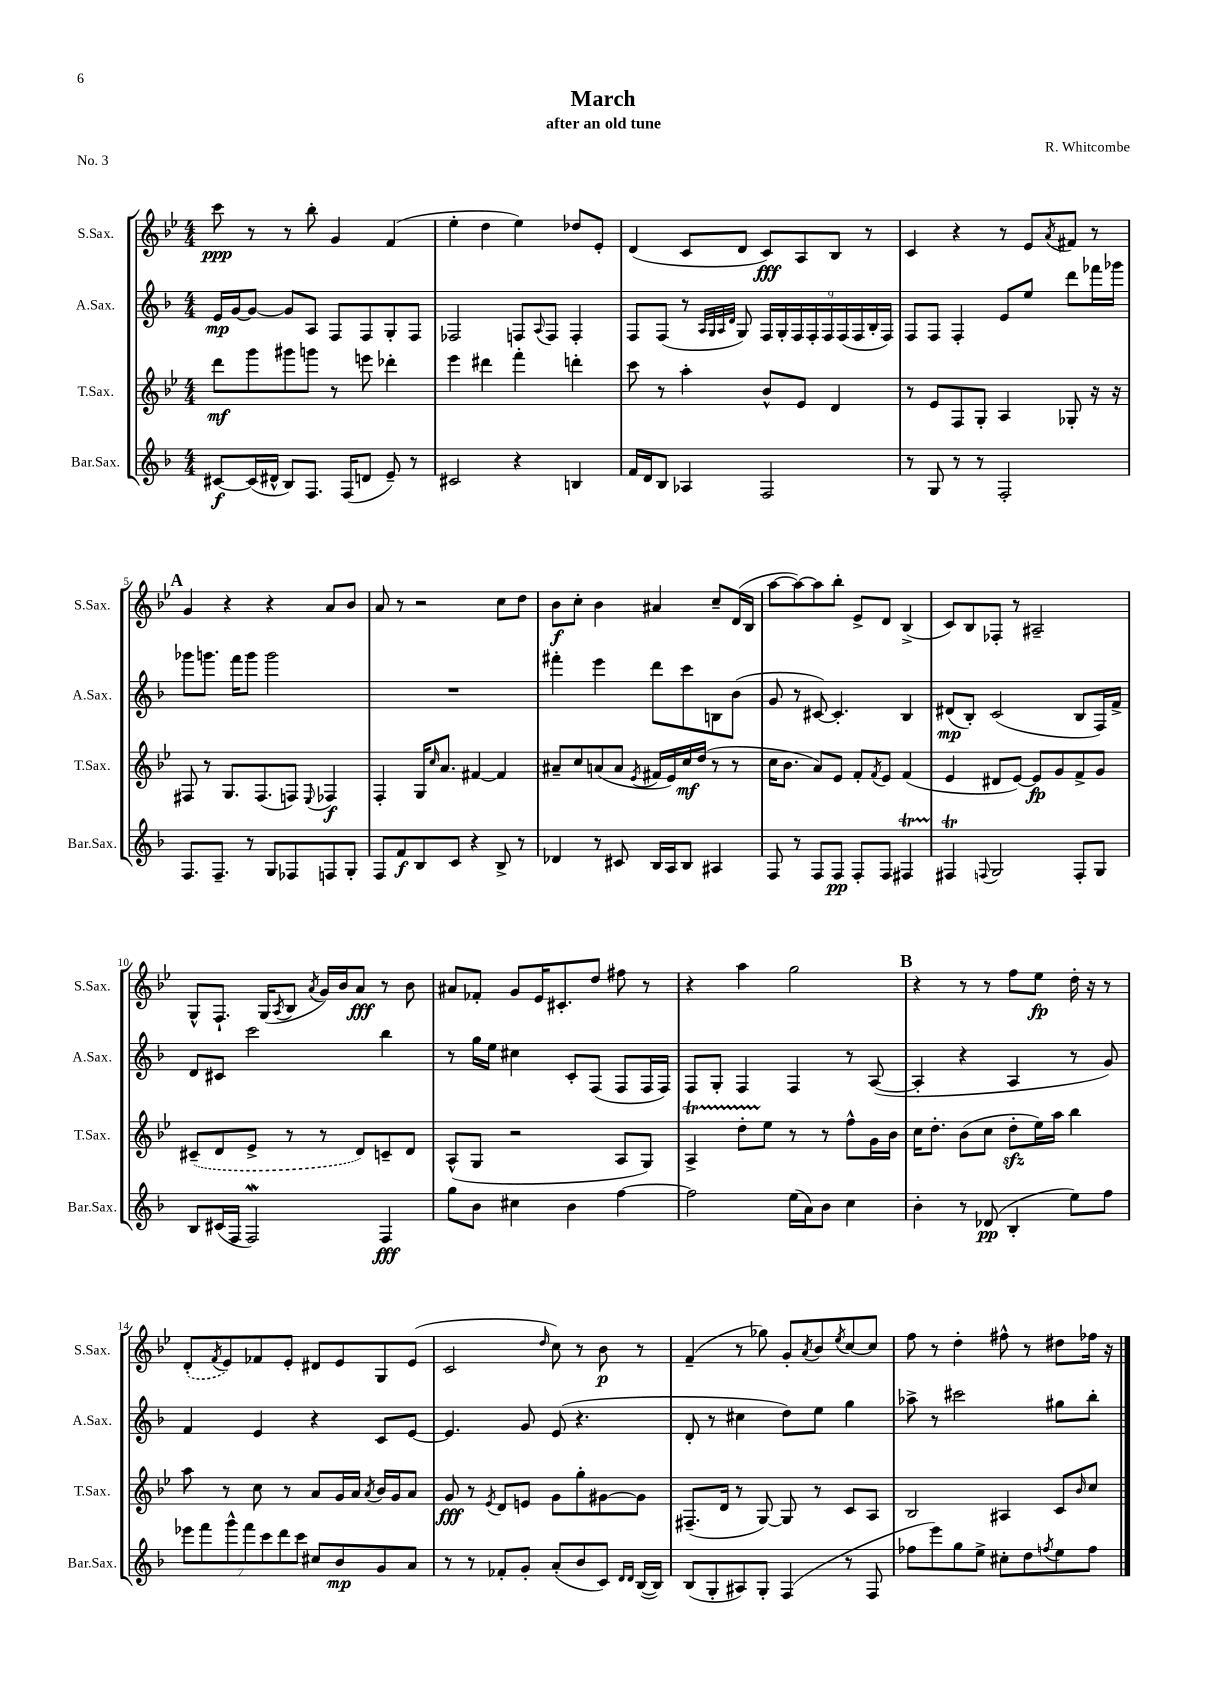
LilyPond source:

\header { title = "March" composer = "R. Whitcombe" subtitle = "after an old tune" piece = "No. 3" }
<<
\new StaffGroup <<
\new Staff = "s0" \with { instrumentName = "S.Sax." shortInstrumentName = "S.Sax." } {
    \clef treble \key bes \major \numericTimeSignature \time 4/4
    c'''8\ppp r8 r8 bes''8-. g'4 f'4( |
    ees''4-. d''4 ees''4) des''8 ees'8-. |
    d'4( c'8 d'8 c'8\fff) a8 bes8 r8 |
    c'4 r4 r8 ees'8 \acciaccatura { a'8 } fis'8 r8 |
    \mark \markup { \bold "A" } g'4 r4 r4 a'8 bes'8 |
    a'8 r8 r2 c''8 d''8 |
    bes'8\f c''8-. bes'4 ais'4 c''8-- d'16( bes16 |
    a''8~ a''8~) a''8 bes''8-. ees'8-> d'8 bes4->( |
    c'8) bes8 fes8-. r8 ais2-- |
    g8-^ f8.-! g16( \acciaccatura { a8 } bes8 \acciaccatura { a'8 } g'16) bes'16 a'8\fff r8 bes'8 |
    ais'8 fes'8-. g'8 ees'16 cis'8.-. d''8 fis''8 r8 |
    r4 a''4 g''2 |
    \mark \markup { \bold "B" } r4 r8 r8 f''8 ees''8\fp d''16-. r16 r8 |
    \once \slurDashed d'8-.( \acciaccatura { f'8 } ees'8) fes'8 ees'8-. dis'8 ees'8 g8 ees'8( |
    c'2 \grace { d''16 } c''8) r8 bes'8\p r8 |
    f'4--( r8 ges''8) g'8-. \acciaccatura { a'8 } bes'8 \acciaccatura { ees''8 } c''8~ c''8 |
    f''8 r8 d''4-. fis''8-^ r8 dis''8 fes''16 r16 \bar "|." |
}
\new Staff = "s1" \with { instrumentName = "A.Sax." shortInstrumentName = "A.Sax." } {
    \clef treble \key f \major \numericTimeSignature \time 4/4
    e'16\mp g'16~ g'8~ g'8 a8 f8 f8 g8-. f8 |
    fes2 f8 \appoggiatura { a8 } f8 f4-. |
    f8 f8( r8 \grace { a32 g32 a32 d'32 } g8) \tuplet 9/8 { f16 g16-. f16 f16-. f16 f16( f16 bes16-. f16) } |
    f8 f8 f4-. e'8 e''8 d'''8 fes'''16 ges'''16 |
    \mark \markup { \bold "A" } ges'''8 g'''8. f'''16 g'''8 g'''2 |
    R1 |
    fis'''4-. e'''4 d'''8 c'''8 b8 bes'8( |
    g'8 r8 cis'8~) cis'4.-. bes4 |
    dis'8\mp( bes8-.) c'2( bes8 f16) f'16-> |
    d'8 cis'8 c'''2 bes''4 |
    r8 g''16 e''16 cis''4 c'8-. f8( f8 f16 f16) |
    f8 g8-. f4 f4 r8 a8~( |
    \mark \markup { \bold "B" } a4-. r4 a4 r8 g'8) |
    f'4 e'4 r4 c'8 e'8~ |
    e'4. g'8 e'8( r4. |
    d'8-. r8 cis''4 d''8) e''8 g''4 |
    aes''8-> r8 cis'''2 gis''8 bes''8-. \bar "|." |
}
\new Staff = "s2" \with { instrumentName = "T.Sax." shortInstrumentName = "T.Sax." } {
    \clef treble \key bes \major \numericTimeSignature \time 4/4
    d'''8\mf g'''8 gis'''8 g'''8 r8 e'''8 des'''4-. |
    ees'''4 dis'''4 f'''4-. d'''4-. |
    c'''8 r8 a''4-. bes'8-^ ees'8 d'4 |
    r8 ees'8 f8 g8-. a4 ges8-. r16 r16 |
    \mark \markup { \bold "A" } fis8 r8 g8. fis8.( f8) \appoggiatura { ees8 } fes4\f |
    f4-. g16 \grace { c''16 } a'8. fis'4~ fis'4 |
    ais'8-- c''8 a'8( a'8 \acciaccatura { ees'8 } fis'16 ees'16) c''16\mf d''16( r8 r8 |
    c''16 bes'8. a'8) ees'8 f'8-. \acciaccatura { f'8 } ees'8 f'4( |
    ees'4 dis'8 ees'8~) ees'8\fp g'8 f'8-> g'8 |
    \once \slurDashed cis'8--( d'8 ees'8-> r8 r8 d'8) c'8-- d'8 |
    a8-^( g8 r2 a8 g8) |
    a4->\startTrillSpan d''8-. ees''8\stopTrillSpan r8 r8 f''8-^ g'16 bes'16 |
    \mark \markup { \bold "B" } c''16 d''8.-. bes'8( c''8 d''8-.\sfz ees''16) a''16 bes''4 |
    a''8 r8 c''8 r8 a'8 g'16 a'16 \acciaccatura { a'8 } bes'16 g'16 a'8 |
    g'8\fff r8 \acciaccatura { ees'8 } d'8 e'8 g'8 g''8-. gis'8~ gis'8 |
    fis8.--( d'16 r8 g8~) g8 r8 c'8 a8 |
    bes2 ais4 c'8 \grace { bes'16 } c''8 \bar "|." |
}
\new Staff = "s3" \with { instrumentName = "Bar.Sax." shortInstrumentName = "Bar.Sax." } {
    \clef treble \key f \major \numericTimeSignature \time 4/4
    cis'8~\f cis'16( dis'16-^ bes8) f8. f16( d'8 e'8--) r8 |
    cis'2 r4 b4 |
    f'16 d'16 bes8 aes4 f2 |
    r8 g8 r8 r8 f2-. |
    \mark \markup { \bold "A" } f8. f8.-- r8 g8 fes8 f8 g8-. |
    f8 f'8\f bes8 c'8 r4 bes8-> r8 |
    des'4 r8 cis'8 bes16 a16 bes8 ais4 |
    f8 r8 f8 f8\pp f8-. f8 fis4\startTrillSpan |
    fis4\trill\stopTrillSpan \appoggiatura { f8 } g2 f8-. g8 |
    bes8 cis'16( f16 f2\mordent) f4\fff |
    g''8 bes'8 cis''4 bes'4 f''4~ |
    f''2 e''16( a'16) bes'8 c''4 |
    \mark \markup { \bold "B" } bes'4-. r8 des'8\pp( bes4-. e''8) f''8 |
    \tuplet 7/4 { ees'''8 f'''8 g'''8-^ f'''8 c'''8 d'''8 c'''8 } cis''8 bes'8\mp g'8 a'8 |
    r8 r8 fes'8-. g'8-. a'8-.( bes'8 c'8) \grace { d'16 d'16 } bes16~( bes16) |
    bes8( g8-. ais8) g8-. f4( r8 f8 |
    fes''8 e'''8) g''8 e''8-> cis''8-. d''8 \acciaccatura { f''8 } e''8 f''8 \bar "|." |
}
>>
>>
